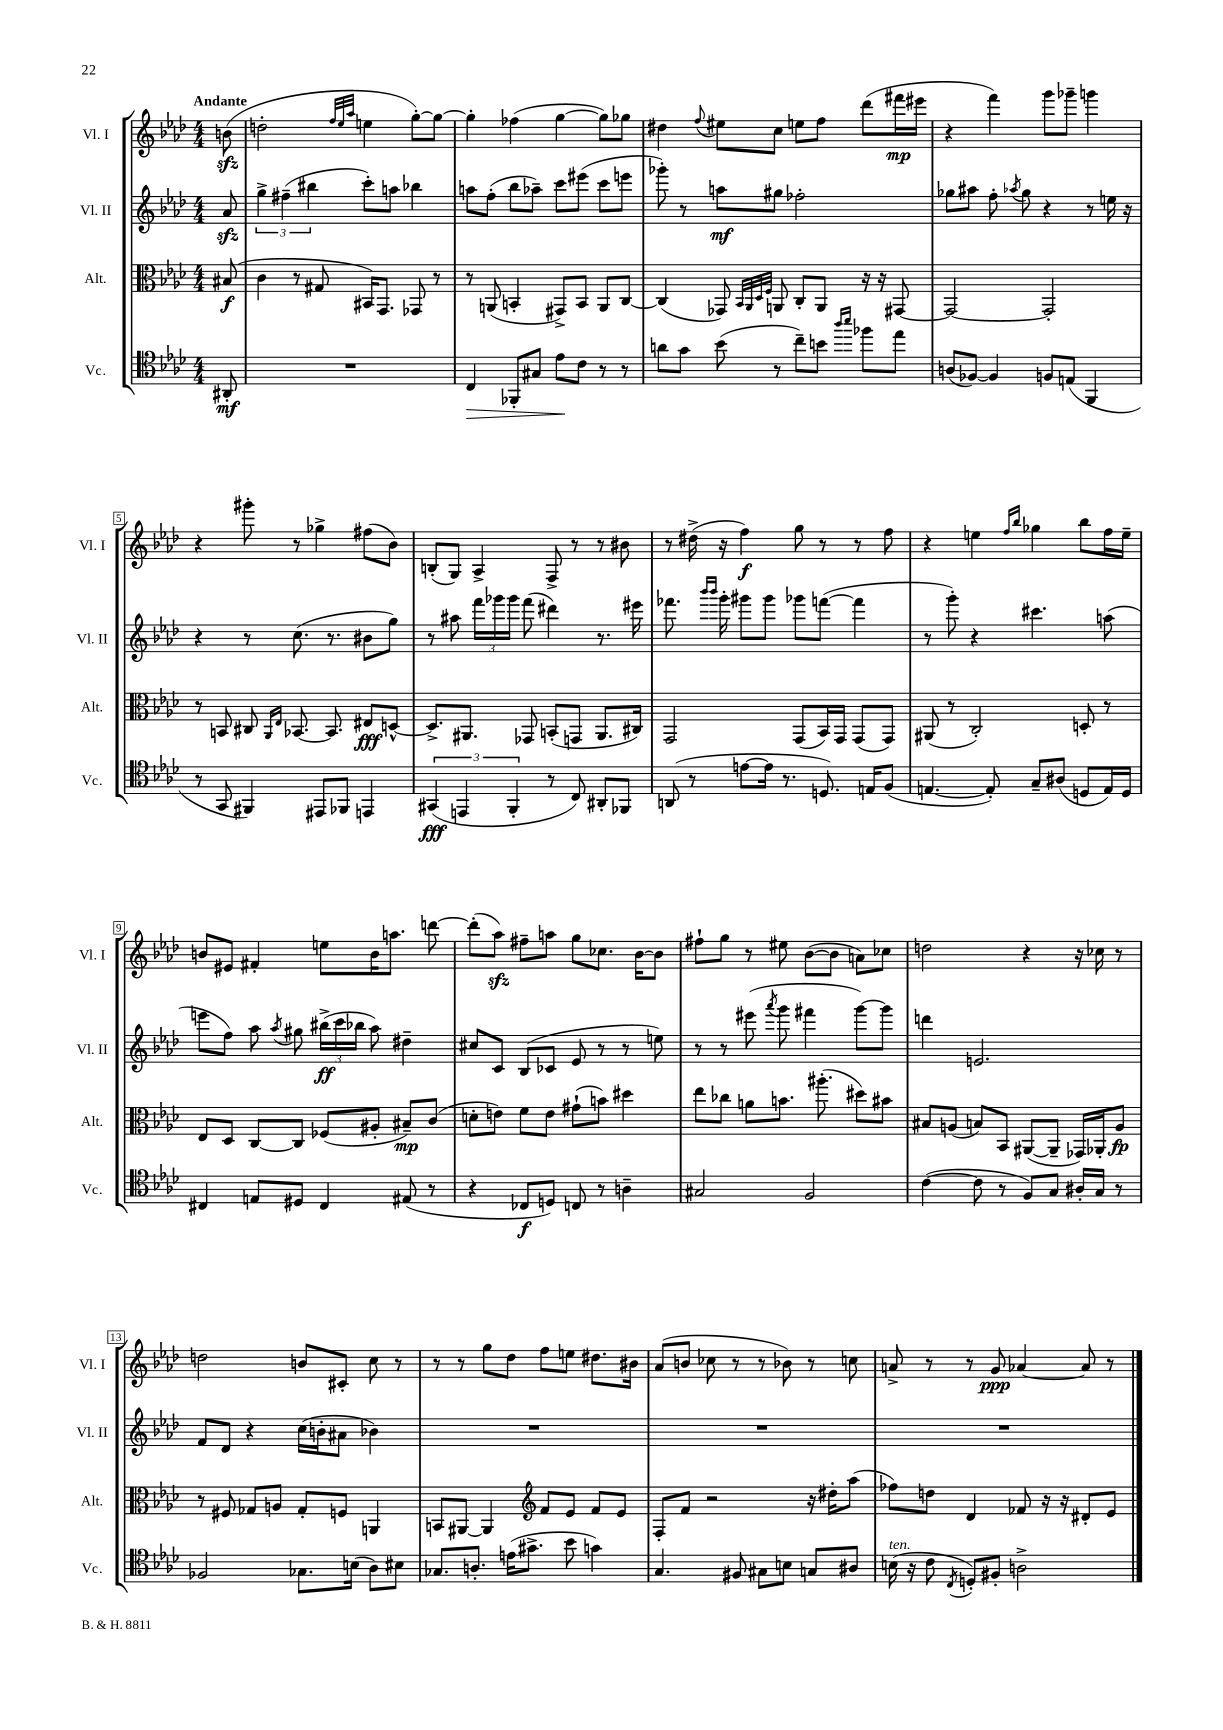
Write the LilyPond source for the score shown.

<<
\new StaffGroup <<
\new Staff = "s0" \with { instrumentName = "Vl. I" shortInstrumentName = "Vl. I" } {
    \clef treble \key aes \major \numericTimeSignature \time 4/4 \partial 8 \tempo "Andante"
    \autoBeamOff b'8\sfz( |
    d''2-. \grace { f''32[ ees''32 aes''32] } e''4 g''8[~-.) g''8]~ |
    g''4-. fes''4( g''4~ g''8[) ges''8] |
    dis''4 \appoggiatura { f''8 } eis''8[ c''8] e''8[ f''8] des'''8[( fis'''16\mp eis'''16] |
    r4 f'''4) g'''8[ ges'''8]-- g'''4 |
    r4 gis'''8-. r8 ges''4-> fis''8[( bes'8]) |
    b8[-.( g8]) aes4-> f8-> r8 r8 bis'8 |
    r8 dis''16->( r16 f''4\f) g''8 r8 r8 f''8 |
    r4 e''4 \grace { f''16[ bes''16] } ges''4 bes''8[ f''16 e''16]-- |
    b'8[ eis'8] fis'4-. e''8[ b'16 a''8.] d'''8~ |
    d'''8[-.( aes''8]\sfz) fis''8[-- a''8] g''8[ ces''8.] bes'16[~ bes'8] |
    fis''8[-! g''8] r8 eis''8 bes'8[~( bes'8] a'8[) ces''8] |
    d''2 r4 r16 ces''16 r8 |
    d''2 b'8[ cis'8]-. c''8 r8 |
    r8 r8 g''8[ des''8] f''8[ e''8] dis''8.[ bis'16] |
    aes'8[( b'8] ces''8 r8 r8 bes'8) r8 c''8 |
    a'8-> r8 r8 g'8\ppp aes'4~ aes'8 r8 \bar "|." |
}
\new Staff = "s1" \with { instrumentName = "Vl. II" shortInstrumentName = "Vl. II" } {
    \clef treble \key aes \major \numericTimeSignature \time 4/4 \partial 8
    \autoBeamOff aes'8\sfz |
    \tuplet 3/2 { g''4-> fis''4--( bis''4 } c'''8[-.) a''8] bes''4 |
    a''8[ f''8]-.( bes''8[ aes''8]--) c'''8[ eis'''8]( c'''8[ e'''8] |
    ges'''8-.) r8 a''8[\mf gis''8] fes''2-. |
    ges''8[ ais''8] f''8-. \acciaccatura { aes''8 } ges''8 r4 r8 e''16 r16 |
    r4 r8 c''8.( r8. bis'8[ g''8]) |
    r8 ais''8 \tuplet 3/2 { f'''16[ ges'''16 ges'''16] } f'''8( dis'''4) r8. eis'''16 |
    fes'''8. \grace { bes'''16[ bes'''16] } g'''16-. gis'''8[ gis'''8] ges'''8[ f'''8]~( f'''4 |
    r8 g'''8-.) r4 cis'''4. a''8( |
    e'''8[ f''8]) aes''8 \acciaccatura { aes''8 } gis''8 \tuplet 3/2 { bis''16[->\ff( c'''16 bes''16] } aes''8) dis''4-- |
    cis''8[ c'8] bes8[( ces'8] ees'8 r8 r8 e''8) |
    r8 r8 eis'''8( \acciaccatura { aes'''8 } g'''8 fis'''4 g'''8[~) g'''8] |
    d'''4 e'2. |
    f'8[ des'8] r4 c''16[( b'16-. ais'8] bes'4) |
    R1 |
    R1 |
    R1 \bar "|." |
}
\new Staff = "s2" \with { instrumentName = "Alt." shortInstrumentName = "Alt." } {
    \clef alto \key aes \major \numericTimeSignature \time 4/4 \partial 8
    \autoBeamOff bis8\f( |
    c'4 r8 gis8 bis,16[) g,8.] ges,8 r8 |
    r8 a,8( b,4-. gis,8[->) b,8] a,8[ c8]~ |
    c4( ges,8) \grace { bes,32[ aes,32 des32 f32] } a,8 c8[-. a,8] r16 r16 gis,8~ |
    gis,2~ gis,2-. |
    r8 b,8 cis8 \grace { aes,16[ ees16] } bes,8.~ bes,8. eis8[\fff d8]~-^ |
    d8.[-> ais,8.] ges,8 b,8[-.( g,8] ais,8.[ cis16]) |
    g,2 g,8[( bes,16) g,16] g,8[( g,8]) |
    ais,8( r8 c2-.) d8-. r8 |
    ees8[ des8] c8[~ c8] fes8[( ais8]-. bis8[--\mp) c'8]( |
    d'8[-. e'8]) f'8[ e'8] gis'8[-!( b'8]) dis''4 |
    ees''8[ ces''8] a'8[ b'8.] ais''8.-.( dis''8[) bis'8] |
    bis8[ a8]( b8[) bes,8] ais,8[~( ais,8]-- ges,16[) aes,16-. a8]\fp |
    r8 fis8 ges8[ a8] ges8[-. f8] a,4 |
    b,8[ ais,8]~ ais,4 \clef treble f'8[ ees'8] f'8[ ees'8] |
    f8[-. f'8] r2 r16 dis''16[-. aes''8]( |
    fes''8[) d''8] des'4 fes'8 r16 r16 dis'8[-. ees'8] \bar "|." |
}
\new Staff = "s3" \with { instrumentName = "Vc." shortInstrumentName = "Vc." } {
    \clef tenor \key aes \major \numericTimeSignature \time 4/4 \partial 8
    \autoBeamOff ais,8-.\mf |
    R1 |
    c4\> fes,8[-. gis8] ees'8[\! c'8] r8 r8 |
    a'8[ g'8] bes'8( r8 c''8[--) b'8] \grace { aes''16[ bes''16] } fes''8[ ees''8] |
    a8[( fes8]~) fes4 f8[ e8]( f,4 |
    r8 g,8 fis,4) eis,8[ fes,8] e,4 |
    \tuplet 3/2 { gis,4\fff( e,4 f,4-. } r8 c8) ais,8[-. fes,8] |
    a,8( r8 e'8[~ e'16] r8. d8.) e16[ f8]( |
    e4.~ e8-.) g8[-- ais8]( d8[ e16) d16] |
    cis4 e8[ dis8] cis4 eis8( r8 |
    r4 ces8[\f d8]) c8 r8 a4-- |
    gis2 f2 |
    c'4~( c'8 r8 f8[) g8] ais16[-. g16] r8 |
    fes2 ges8.[ b16]( aes8[) bis8] |
    ges8.[ a8.]-. e'16[( gis'8.]-> bes'8 g'4) |
    g4. fis8 gis8[ b8] g8[ ais8] |
    b16^\markup { \italic "ten." }( r16 c'8 \acciaccatura { c8 } d8[-.) fis8]-. a2-> \bar "|." |
}
>>
>>
\layout { \context { \Score \override BarNumber.stencil = #(make-stencil-boxer 0.1 0.3 ly:text-interface::print) } }
